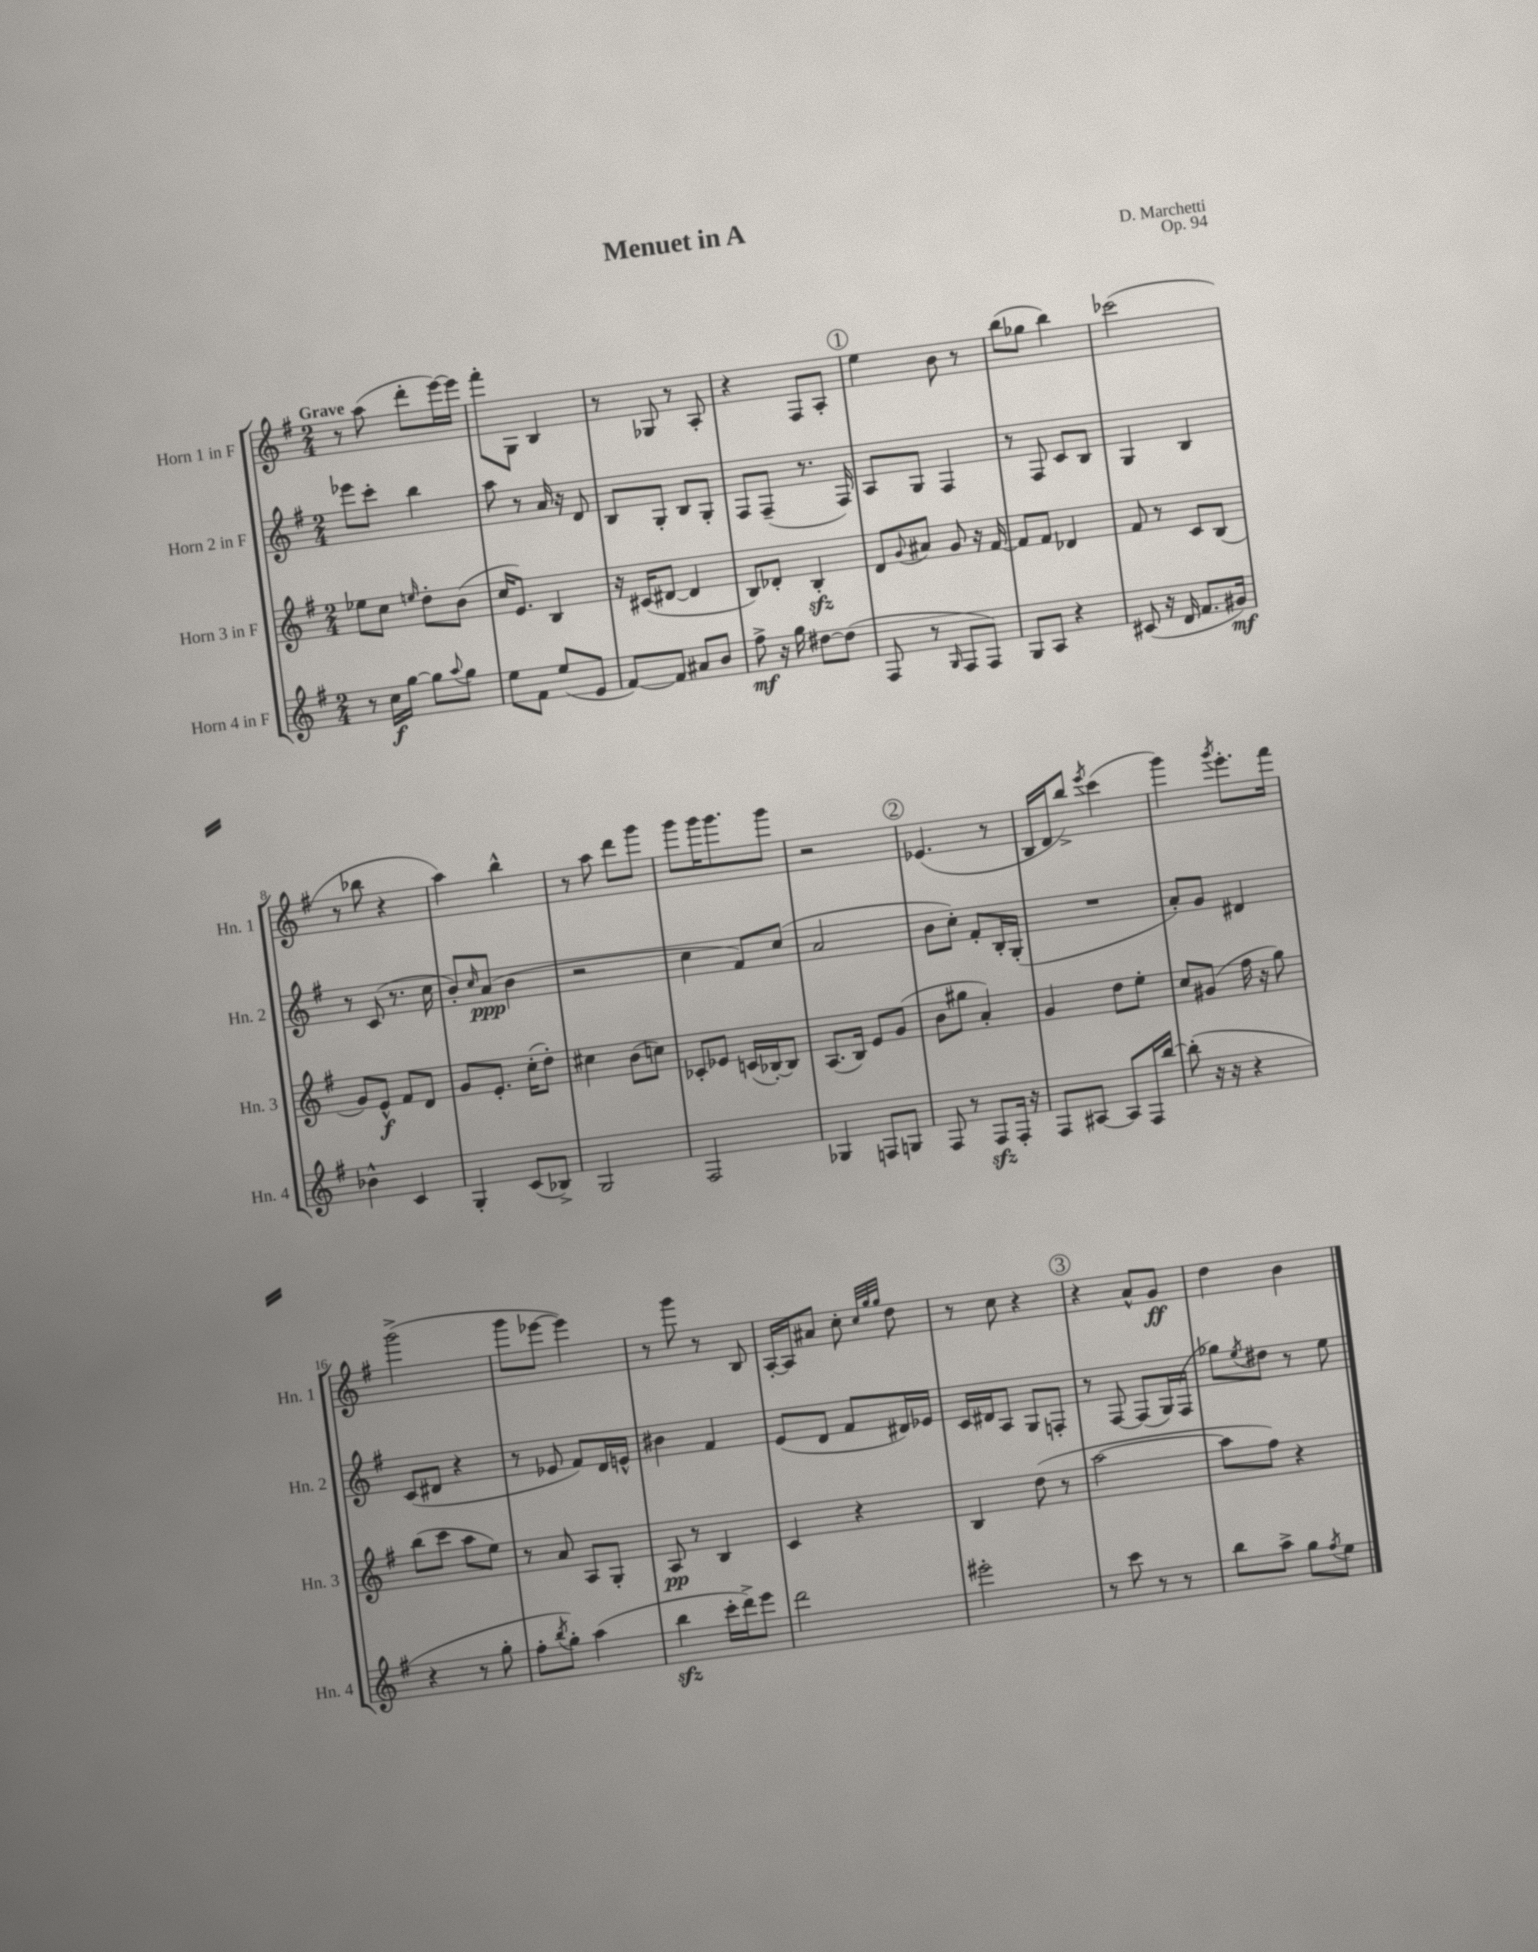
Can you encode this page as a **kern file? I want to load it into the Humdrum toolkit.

**kern	**kern	**kern	**kern
*staff4	*staff3	*staff2	*staff1
*clefG2	*clefG2	*clefG2	*clefG2
*k[f#]	*k[f#]	*k[f#]	*k[f#]
*M2/4	*M2/4	*M2/4	*M2/4
8r	8ee-	8eee-	8r
16cc	8cc	8ccc'	(8aa
[16gg	.	.	.
.	16qqee	.	.
8gg]	8dd'	4bb	8ddd'
8qqaa	.	.	.
8gg	(8b	.	[16eee)
.	.	.	16eee]
=	=	=	=
8ee	16cc	8aa	8fff#'
.	8.e)	.	.
8f#	.	8r	8G
(8ee	4B	16a	4B
.	.	16r	.
8e	.	8d	.
=	=	=	=
[8f#)	16r	8B	8r
.	(16c#	.	.
8f#]	[8d#	8G'	8G-
8a#	4d#]	8B	8r
8b	.	8G'	8A'
=	=	=	=
8ff#^	8B)	8F#	4r
16r	8d-'	(8F#~	.
16gg	.	.	.
[8dd#	4B'	8.r	8F#
(8dd#]	.	.	8A'
.	.	16F#)	.
=	=	=	=
8F#	8d	8A	4ee
.	8qqg	.	.
8r	8a#	8G	.
16qqG	.	.	.
8F#	8g	4F#	8b
8F#)	16r	.	8r
.	[16f#	.	.
=	=	=	=
8G	8f#]	8r	(8bb
8A	8f#	8F#	8gg-
4r	4d-	8c	4bb)
.	.	8B	.
=	=	=	=
(8c#	8f#	4G	(2ccc-
16r	8r	.	.
16d	.	.	.
8.f#	8c	4B	.
.	(8B	.	.
16g#)	.	.	.
=	=	=	=
4b-^^	8g)	8r	8r
.	8e^^	(8c	8bb-
4c	8f#	8.r	4r
.	8d	.	.
.	.	16cc	.
=	=	=	=
4G'	8g	8b')	4aa)
.	.	16qqcc	.
.	8.e'	(8a	.
(8c	.	4b	4bb^^
.	(16cc'	.	.
8B-^)	8dd')	.	.
=	=	=	=
2G	4cc#	2r	8r
.	.	.	8aa
.	(8b	.	8ddd
.	8cc)	.	8ggg
=	=	=	=
2F#	8c-'	4cc	8ggg
.	8e-	.	16ggg
.	.	.	8.ggg
.	(16c	8f#)	.
.	[16B-')	.	.
.	8B-]	(8cc	8ggg
=	=	=	=
4G-	(8.A	2a	2r
.	16B)	.	.
8F	8e	.	.
8G	(8g	.	.
=	=	=	=
8F#	8b	8b	(4.e-
8r	8gg#	8cc')	.
8F#	4a')	8f#'	.
16F#'	.	16B'	8r
16r	.	(16G'	.
=	=	=	=
8F#	4g	2r	16B
.	.	.	16d
[8A#	.	.	8bb^)
.	.	.	8qeee
8A#]	8dd	.	(4ccc
16F#	8ee'	.	.
[16bb	.	.	.
=	=	=	=
(8bb']	8cc	8a')	4ggg)
16r	(8g#	8g	.
16r	.	.	.
.	.	.	8qggg
4r	16ff#	4d#	8.eee'
.	16r	.	.
.	8gg)	.	.
.	.	.	16fff#
=	=	=	=
4r	(8bb	(8c	(2ggg^
.	8ccc	8d#	.
8r	8aa	4r	.
8gg'	8ee)	.	.
=	=	=	=
8ff#'	8r	8r	8ggg
8qbb	.	.	.
8gg')	8a	8e-	[8eee-
(4aa	8A	8f#)	4eee-])
.	8G'	16d	.
.	.	16e^^	.
=	=	=	=
4bb	8A	4b#	8r
.	8r	.	8ggg
16ccc'	4B	4f#	8r
16ddd^)	.	.	.
8eee	.	.	8B
=	=	=	=
2ddd	4c	(8e	[16A'
.	.	.	16A]
.	.	8d	8a#
.	4r	8f#	8cc'
.	.	.	32qqcc
.	.	.	32qqgg
.	.	.	32qqgg
.	.	16d#)	8dd
.	.	16e-	.
=	=	=	=
2eee#'	4B	16c	8r
.	.	16d#	.
.	.	8A	8cc
.	(8dd	8G	4r
.	8r	8F'	.
=	=	=	=
8r	[2aa	8r	4r
8ccc	.	[8F#	.
8r	.	(8F#]	8a^^
8r	.	16G)	8g
.	.	(16F#	.
=	=	=	=
8bb	8aa]	8gg-)	4dd
.	.	8qee	.
8aa^	8ff#)	8dd#	.
8gg	4r	8r	4b
8qff#	.	.	.
8ee	.	8ee	.
==	==	==	==
*-	*-	*-	*-
